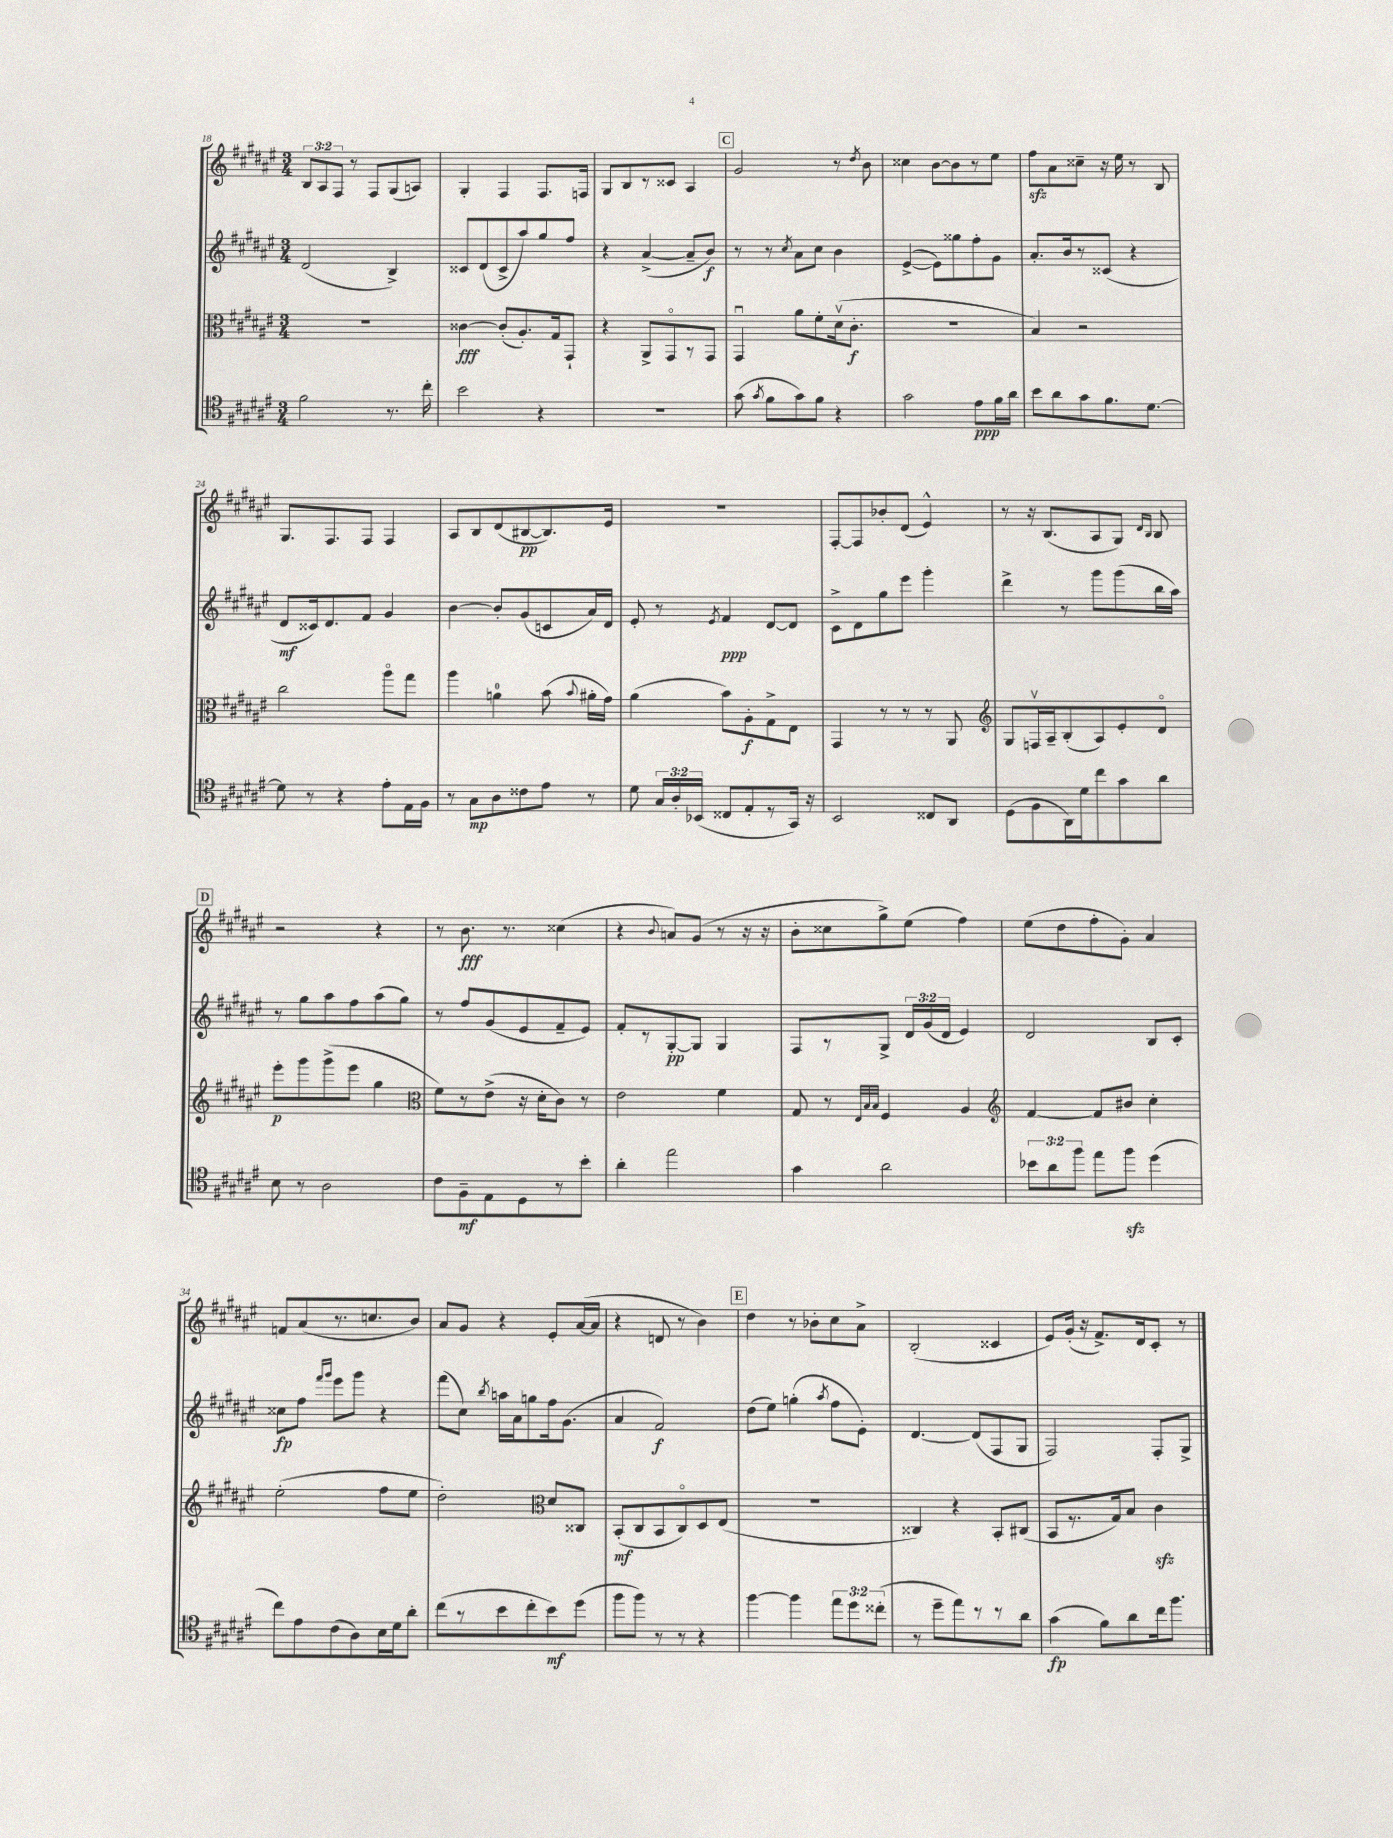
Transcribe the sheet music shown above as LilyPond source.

<<
\new StaffGroup <<
\new Staff = "s0" {
    \clef treble \key fis \major \numericTimeSignature \time 3/4 \override Staff.TupletNumber.text = #tuplet-number::calc-fraction-text
    \autoBeamOff \tuplet 3/2 { b8[ ais8 fis8] } r8 fis8[ gis8( a8]) |
    gis4-. fis4 fis8.[ f16] |
    gis8[ b8 r8 cisis'8] ais4 |
    \mark \markup { \box "C" } gis'2 r8 \acciaccatura { dis''8 } b'8 |
    cisis''4 b'8[~ b'8 r8 eis''8] |
    fis''8[\sfz ais'8 cisis''8]-- r16 eis''16 r8 b8 |
    gis8.[ fis8. fis8] fis4 |
    ais8[ b8 dis'8( bis8~\pp bis8.) eis'16] |
    R2. |
    fis8[~-. fis8 bes'8-. dis'8]( eis'4-^) |
    r8 r16 b8.[( ais8 gis8]) \grace { dis'16[ b16] } b8 |
    \mark \markup { \box "D" } r2 r4 |
    r8 b'8.\fff r8. cisis''4( |
    r4 \appoggiatura { b'8 } a'8[) gis'8]( r8 r16 r16 |
    b'8[-. cisis''8 gis''8->) eis''8]( fis''4) |
    eis''8[( dis''8 fis''8-. gis'8]-.) ais'4 |
    f'8[ ais'8( r8. c''8. b'8]) |
    ais'8[ gis'8] r4 eis'8[-. ais'16~( ais'16] |
    r4 d'8 r8 b'4) |
    \mark \markup { \box "E" } dis''4 r8 bes'8[-. cis''8 ais'8]-> |
    b2-.( cisis'4 |
    eis'8[) gis'16]-.( r16 fis'8.[->) dis'16 cis'8]-. r8 \bar "|." |
}
\new Staff = "s1" {
    \clef treble \key fis \major \numericTimeSignature \time 3/4 \override Staff.TupletNumber.text = #tuplet-number::calc-fraction-text
    \autoBeamOff dis'2( b4->) |
    cisis'8[ dis'8( cisis'8-> ais''8) gis''8 fis''8] |
    r4 ais'4~->( ais'8[-- b'8]\f) |
    \mark \markup { \box "C" } r8 r8 \acciaccatura { cis''8 } ais'8[ cis''8] b'4 |
    eis'4~->( eis'8[) gisis''8 fis''8-. gis'8] |
    ais'8.[-. b'16 r8 cisis'8]( r4 |
    dis'8[\mf cisis'16) dis'8. fis'8] gis'4 |
    b'4~ b'8[-. gis'8( c'8 ais'16) dis'16] |
    eis'8-. r8 \acciaccatura { eis'8 } fis'4\ppp dis'8[~ dis'8] |
    cis'8[-> dis'8 gis''8 eis'''8] gis'''4-. |
    dis'''4-> r8 gis'''8[ gis'''8( b''16 ais''16]) |
    \mark \markup { \box "D" } r8 gis''8[ ais''8 fis''8 ais''8( gis''8]) |
    r8 fis''8[ gis'8( eis'8 fis'8-- eis'8]) |
    fis'8[-. r8 gis8~-.\pp gis8] gis4 |
    fis8[ r8 gis8]-> \tuplet 3/2 { dis'16[ gis'16( dis'16] } eis'4) |
    dis'2 b8[ cis'8]-. |
    cisis''8[\fp fis''8] \grace { fis'''16[ gis'''16] } eis'''8[ gis'''8] r4 |
    fis'''8[( cis''8]) \acciaccatura { b''8 } a''16[ ais'16 g''8 fis''16 gis'8.]( |
    ais'4 fis'2\f) |
    \mark \markup { \box "E" } dis''8[( eis''8]) g''4-.( \acciaccatura { ais''8 } fis''8[ eis'8]-.) |
    dis'4.~ dis'8[( fis8 gis8] |
    fis2) fis8[-. gis8]-> \bar "|." |
}
\new Staff = "s2" {
    \clef alto \key fis \major \numericTimeSignature \time 3/4
    \autoBeamOff R2. |
    cisis'4~\fff cisis'8[-.( ais8.-.) gis16 gis,8]-! |
    r4 ais,8[-> gis,8\flageolet r8 gis,8] |
    \mark \markup { \box "C" } gis,4\downbow ais'8[ fis'8-. dis'16\upbow( cis'8.]-.\f |
    R2. |
    b4) r2 |
    cis''2 ais''8[\flageolet gis''8] |
    ais''4 a'4-0 b'8( \appoggiatura { b'8 } ais'16[-. gis'16]) |
    ais'4( b'8[) ais8-.\f gis8-> eis8] |
    gis,4 r8 r8 r8 ais,8 |
    \clef treble gis8[ f16\upbow ais16-- b8-.( ais8) eis'8-. dis'8]\flageolet |
    \mark \markup { \box "D" } eis'''8[-.\p gis'''8 gis'''8->( eis'''8] gis''4 |
    \clef alto fis'8[) r8 eis'8]->( r16 dis'16[-. cis'8]) r8 |
    eis'2 fis'4 |
    gis8 r8 \grace { eis32[ b32 b32] } fis4 ais4 |
    \clef treble fis'4~ fis'8[ bis'8] cis''4-. |
    eis''2-.( fis''8[ eis''8] |
    dis''2-.) \clef alto dis'8[ cisis8] |
    b,8[-.\mf( cis8 b,8 cis8\flageolet) dis8 eis8]( |
    \mark \markup { \box "E" } R2. |
    cisis4) r4 b,8[-. cis8]( |
    b,8[ r8. gis16) b8] cis'4\sfz \bar "|." |
}
\new Staff = "s3" {
    \clef tenor \key fis \major \numericTimeSignature \time 3/4 \override Staff.TupletNumber.text = #tuplet-number::calc-fraction-text
    \autoBeamOff fis'2 r8. cis''16-. |
    b'2 r4 |
    R2. |
    \mark \markup { \box "C" } gis'8( \acciaccatura { gis'8 } fis'8[ gis'8) fis'8] r4 |
    gis'2 eis'8[\ppp fis'16 ais'16] |
    b'8[ ais'8 gis'8 fis'8. dis'8.]~ |
    dis'8 r8 r4 eis'8[-. eis16 fis16] |
    r8 gis8[\mp ais8 cisis'8 eis'8] r8 |
    dis'8 \tuplet 3/2 { gis16[ ais16-. bes,16]( } cisis8[ eis8-. r8 gis,16]) r16 |
    b,2 cisis8[ ais,8] |
    dis8[( fis8 ais,16) dis'16 cis''8 gis'8 ais'8] |
    \mark \markup { \box "D" } b8 r8 ais2 |
    cis'8[ fis8--\mf eis8 dis8 r8 b'8]-. |
    ais'4-. eis''2 |
    gis'4 ais'2 |
    \tuplet 3/2 { bes'8[ ais'8 fis''8] } eis''8[ fis''8]\sfz dis''4( |
    cis''8[) eis'8 cis'8( ais8) b16 dis'16 ais'8]-. |
    cis''8[( r8 b'8 cis''8-. b'8\mf) dis''8]( |
    fis''8[ fis''8]) r8 r8 r4 |
    \mark \markup { \box "E" } fis''4~ fis''4 \tuplet 3/2 { eis''8[ dis''8 cisis''8]-.( } |
    r8 dis''8[-- eis''8) r8 r8 ais'8] |
    gis'4\fp( fis'8[) ais'8 cis''16 fis''8.] \bar "|." |
}
>>
>>
\layout { \context { \Score currentBarNumber = #18 } }
